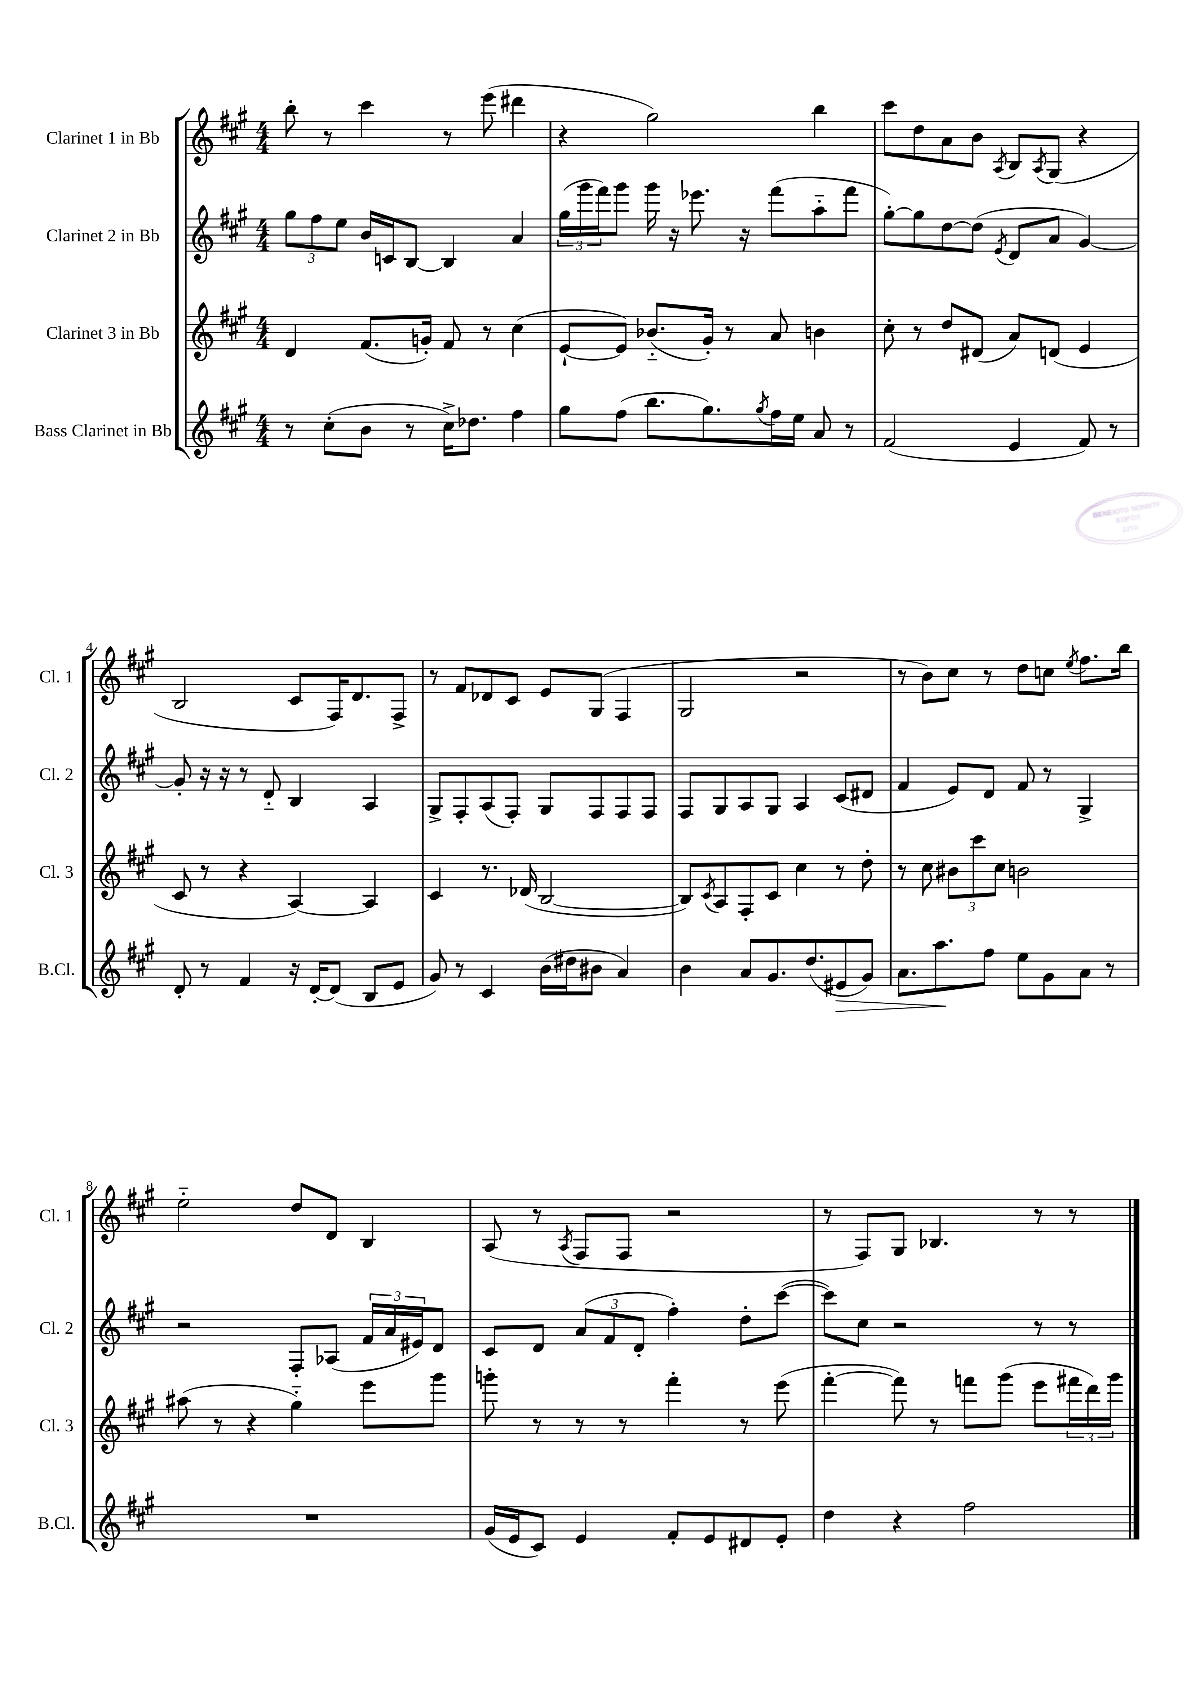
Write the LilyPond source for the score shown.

<<
\new StaffGroup <<
\new Staff = "s0" \with { instrumentName = "Clarinet 1 in Bb" shortInstrumentName = "Cl. 1" } {
    \clef treble \key a \major \numericTimeSignature \time 4/4
    b''8-. r8 cis'''4 r8 e'''8( dis'''4 |
    r4 gis''2) b''4 |
    cis'''8 d''8 a'8 b'8 \acciaccatura { a8 } b8 \acciaccatura { a8 } gis8( r4 |
    b2 cis'8 fis16) d'8. fis8-> |
    r8 fis'8 des'8 cis'8 e'8 gis8( fis4 |
    gis2 r2 |
    r8 b'8) cis''8 r8 d''8 c''8 \acciaccatura { e''8 } fis''8. b''16 |
    e''2-_ d''8 d'8 b4 |
    a8( r8 \acciaccatura { a8 } fis8 fis8 r2 |
    r8 fis8) gis8 bes4. r8 r8 \bar "|." |
}
\new Staff = "s1" \with { instrumentName = "Clarinet 2 in Bb" shortInstrumentName = "Cl. 2" } {
    \clef treble \key a \major \numericTimeSignature \time 4/4
    \tuplet 3/2 { gis''8 fis''8 e''8 } b'16 c'16 b8~ b4 a'4 |
    \tuplet 3/2 { gis''16( gis'''16 fis'''16) } gis'''8 gis'''16 r16 ees'''8. r16 fis'''8( a''8-_ fis'''8 |
    gis''8~-.) gis''8 d''8~ d''8( \acciaccatura { e'8 } d'8 a'8 gis'4~) |
    gis'8-. r16 r16 r8 d'8-_ b4 a4 |
    gis8-> fis8-. a8( fis8-.) gis8 fis8 fis8 fis8 |
    fis8 gis8 a8 gis8 a4 cis'8( dis'8 |
    fis'4 e'8) d'8 fis'8 r8 gis4-> |
    r2 fis8-. aes8( \tuplet 3/2 { fis'16 a'16 eis'16) } d'8 |
    cis'8 d'8 \tuplet 3/2 { a'8( fis'8 d'8-. } fis''4-.) d''8-. cis'''8~( |
    cis'''8) cis''8 r2 r8 r8 \bar "|." |
}
\new Staff = "s2" \with { instrumentName = "Clarinet 3 in Bb" shortInstrumentName = "Cl. 3" } {
    \clef treble \key a \major \numericTimeSignature \time 4/4
    d'4 fis'8.( g'16-.) fis'8 r8 cis''4( |
    e'8~-! e'8) bes'8.-_( gis'16-.) r8 a'8 b'4 |
    cis''8-. r8 d''8 dis'8( a'8) d'8( e'4 |
    cis'8 r8 r4 a4~) a4 |
    cis'4 r8. des'16( b2~ |
    b8) \acciaccatura { cis'8 } a8 fis8-. cis'8 cis''4 r8 d''8-. |
    r8 cis''8 \tuplet 3/2 { bis'8 cis'''8 cis''8 } b'2 |
    ais''8( r8 r4 gis''4-_) e'''8 gis'''8 |
    g'''8-. r8 r8 r8 fis'''4-. r8 e'''8( |
    fis'''4~-. fis'''8) r8 f'''8 gis'''8( e'''8 \tuplet 3/2 { fis'''16 d'''16) gis'''16 } \bar "|." |
}
\new Staff = "s3" \with { instrumentName = "Bass Clarinet in Bb" shortInstrumentName = "B.Cl." } {
    \clef treble \key a \major \numericTimeSignature \time 4/4
    r8 cis''8-.( b'8 r8 cis''16->) des''8. fis''4 |
    gis''8 fis''8( b''8. gis''8.) \acciaccatura { gis''8 } fis''16 e''16 a'8 r8 |
    fis'2( e'4 fis'8) r8 |
    d'8-. r8 fis'4 r16 d'16~-. d'8( b8 e'8 |
    gis'8) r8 cis'4 b'16( dis''16 bis'8 a'4) |
    b'4 a'8 gis'8. d''8.( eis'8\> gis'8) |
    a'8. a''8.\! fis''8 e''8 gis'8 a'8 r8 |
    R1 |
    gis'16( e'16 cis'8) e'4 fis'8-. e'8 dis'8 e'8-. |
    d''4 r4 fis''2 \bar "|." |
}
>>
>>
